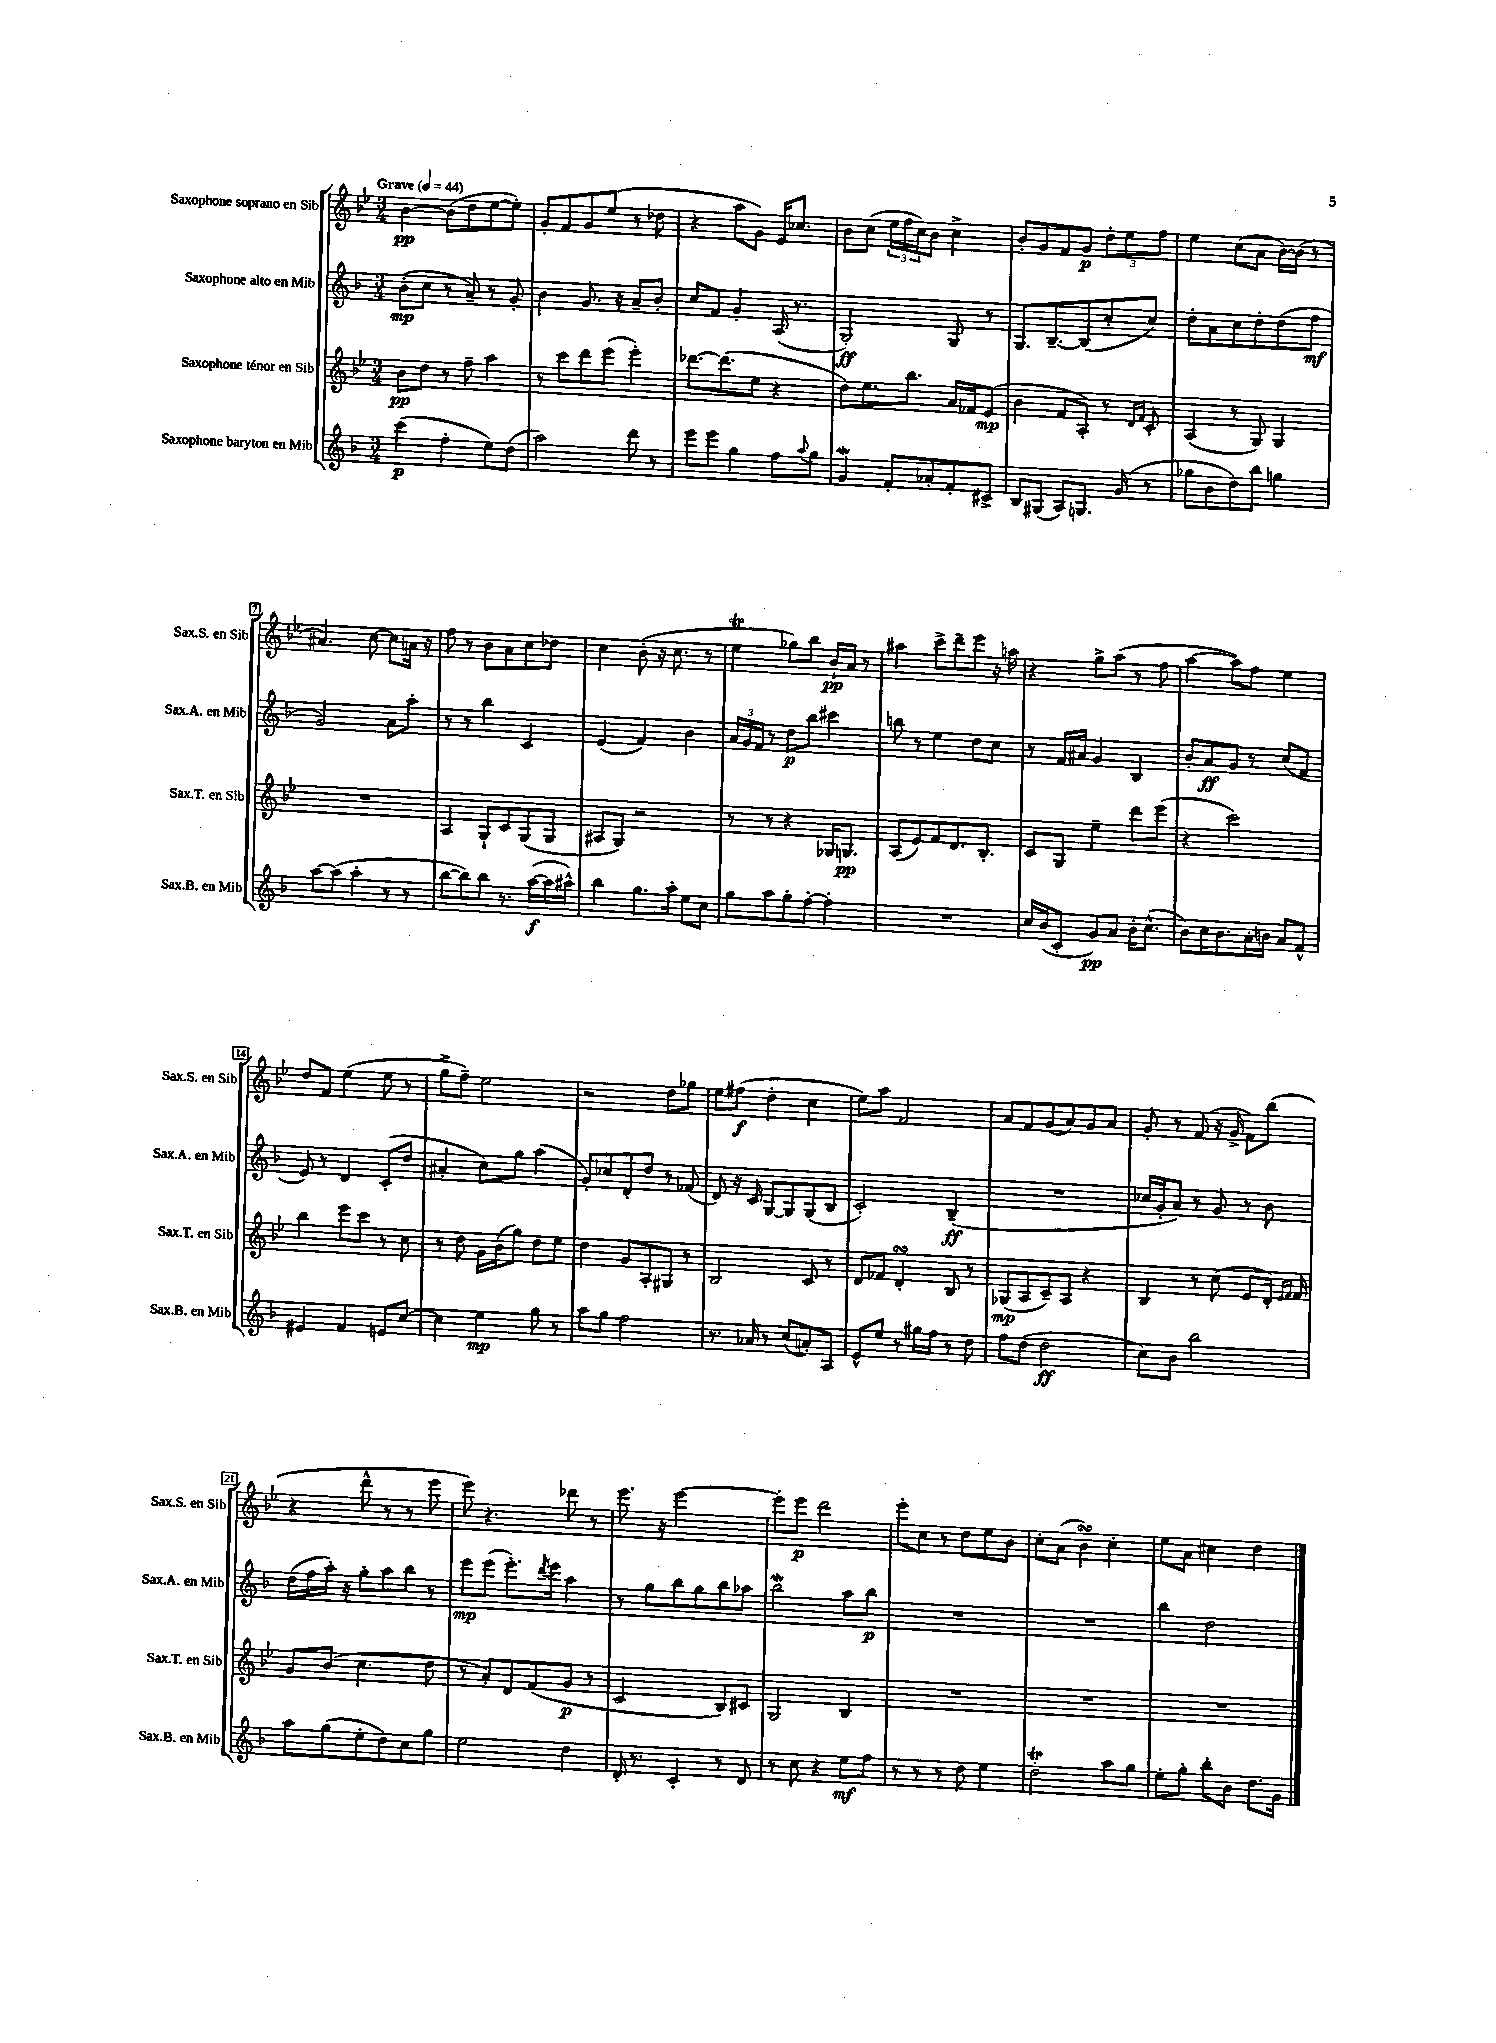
<<
\new StaffGroup <<
\new Staff = "s0" \with { instrumentName = "Saxophone soprano en Sib" shortInstrumentName = "Sax.S. en Sib" } {
    \clef treble \key bes \major \numericTimeSignature \time 3/4 \tempo "Grave" 4 = 44
    bes'4~\pp bes'8( d''8 ees''8~ ees''8-.) |
    g'8-. f'8 g'8 ees''8( r8 des''8 |
    r4 a''8 g'8) ees'16 ces''8. |
    bes'8 c''8( \tuplet 3/2 { ees''16 f''16 c''16) } bes'8 c''4-> |
    bes'8-. g'8 f'8 g'8\p \tuplet 3/2 { d''8-. ees''8 f''8 } |
    ees''4 c''8( a'8 bes'16~) bes'16( r8 |
    ais'4.) c''8~ c''8 a'16 r16 |
    f''8 r8 bes'8 a'8 c''8 des''8 |
    c''4 bes'8-.( r16 c''8. r8 |
    ees''4\trill ges''8) bes''8 bes'16-!\pp a'16 r8 |
    ais''4 c'''8-> d'''8-- ees'''8 r16 a''16 |
    r4 g''8-> a''8( r8 f''8 |
    a''4~ a''8) f''8 ees''4 |
    d''8 f'8 ees''4( ees''8 r8 |
    g''8-> f''8--) ees''2 |
    r2 d''8 ges''8 |
    ees''8 fis''8\f( d''4-. c''4 |
    ees''8) a''8 f'2 |
    a'8 f'8 g'8( a'8) g'8 a'8 |
    g'8-. r8 f'8( r16 g'16-> f'8) bes''8( |
    r4 d'''8-^ r8 r8 ees'''8 |
    ees'''8) r4. des'''8 r8 |
    ees'''8. r16 ees'''2~ |
    ees'''8-. ees'''8\p d'''2 |
    ees'''8-. c''8 r8 d''8 ees''8 bes'8 |
    c''8-. a'8( bes'4\turn) c''4-. |
    ees''8 a'8 cis''4 d''4 \bar "|." |
}
\new Staff = "s1" \with { instrumentName = "Saxophone alto en Mib" shortInstrumentName = "Sax.A. en Mib" } {
    \clef treble \key f \major \numericTimeSignature \time 3/4
    bes'8-.\mp( c''8 r8 a'8--) r8 g'8-. |
    bes'4 g'8. r16 a'8-- bes'8-. |
    c''8 f'8 g'4-. a16( r8. |
    g2-.\ff) g8 r8 |
    g8. bes8.~-- bes8( c''8-. c''8) |
    d''8-. a'8 c''8 d''8-. d''8( f''8\mf |
    g'2) a'8 a''8-. |
    r8 r8 bes''4 c'4 |
    e'4( f'4) bes'4 |
    \tuplet 3/2 { a'16 g'16 f'16 } r8 d''8\p bes''8 cis'''4 |
    b''8 r8 e''4 d''8 c''8 |
    r8 f'16 ais'16 g'4 bes4 |
    bes'8-. a'8\ff g'8 r8 c''8( f'8 |
    e'8) r8 d'4 c'8-.( d''8 |
    ais'4-. c''8) g''8 a''4( |
    g'8-.) ces''8 d'8-. d''8 r8 fes'8( |
    d'8) r16 c'16 g8~ g8 g8( bes8 |
    c'2-.) bes4--\ff( |
    R2. |
    ces''16 g'16-. a'8) r8 g'8 r8 bes'8 |
    d''16( f''16 a''16-.) r16 g''8-. a''8 bes''8 r8 |
    e'''8\mp e'''8( e'''8.-.) \acciaccatura { d'''8 } e'''16 a''4 |
    r8 g''8 bes''8 g''8 bes''8 aes''8 |
    bes''2\mordent a''8 bes''8\p |
    R2. |
    R2. |
    bes''4 d''2 \bar "|." |
}
\new Staff = "s2" \with { instrumentName = "Saxophone ténor en Sib" shortInstrumentName = "Sax.T. en Sib" } {
    \clef treble \key bes \major \numericTimeSignature \time 3/4
    bes'8\pp d''8 r8 f''8-- a''4 |
    r8 c'''8 d'''8 ees'''8( ees'''4-.) |
    des'''8.~ des'''8.( ees''8 r4 |
    d''8) ees''8. bes''8. a'16 fes'16 ees'8\mp( |
    bes'4 f'8 a8-.) r8 \grace { d'16 f'16 } c'8-. |
    a4( r8 g8) g4 |
    R2. |
    a4 g8-! c'8 g8( g8 |
    ais8 g8) r2 |
    r8 r8 r4 ges16 g8.\pp |
    a8( ees'8) f'8 d'8. bes8.-. |
    c'8 g8 ees''4-- d'''8 ees'''8( |
    r4 c'''2) |
    bes''4 ees'''8 c'''8 r8 c''8 |
    r8 d''8 g'16 bes'16( g''8) d''8 ees''8 |
    d''4 g'8 a8-. gis8 r8 |
    bes2 c'8 r8 |
    d'8 fes'8 d'4-.\turn bes8 r8 |
    ges8\mp( a8 c'8--) a8 r4 |
    bes4 r8 c''8( ees'8 d'16-.) \grace { ees'16 f'16 } f'16 |
    g'8 bes'8( c''4. d''8 |
    r8 a'8-.) d'8 f'8( g'8\p r8 |
    c'2 bes8) cis'8 |
    g2 bes4 |
    R2. |
    R2. |
    R2. \bar "|." |
}
\new Staff = "s3" \with { instrumentName = "Saxophone baryton en Mib" shortInstrumentName = "Sax.B. en Mib" } {
    \clef treble \key f \major \numericTimeSignature \time 3/4
    c'''4\p( f''4-. e''8) d''8( |
    a''2) d'''8 r8 |
    e'''8 e'''8 g''4 f''8 \appoggiatura { a''8 } g''8 |
    g'4\mordent f'8-. aes'8-. f'8-. cis'8-> |
    bes8 gis8( a8) g8. g'16( r8 |
    ges''8 bes'8 d''8) bes''8 g''4 |
    a''8~ a''8( a''4-. r8 r8 |
    bes''8~ bes''8) bes''8 r8. a''16~\f( a''16 ais''16-^) |
    bes''4 g''8. a''16-. e''8 c''8 |
    g''8 a''8 g''8-. f''8~-. f''4-. |
    R2. |
    c''16 bes'16( c'8-. g'8\pp) a'8 bes'16-. c''8.-^( |
    bes'8) c''16 bes'8. a'16-. b'16 a'8 f'8-^ |
    eis'4 f'4 e'8 c''8~ |
    c''4 e''4\mp g''8 r8 |
    a''8 g''8 f''2 |
    r8. aes'16 r8 c''8( a'8-.) a8 |
    e'8-^ e''8 r8 gis''16 f''16 r8 d''8 |
    f''8 d''8( d''2\ff |
    c''8) bes'8 bes''2 |
    a''8 g''8( e''8-. d''8) c''8 g''8 |
    e''2 d''4 |
    d'16-. r8. c'4-. r8 d'8 |
    r8 c''8 r4 e''8\mf f''8 |
    r8 r8 r8 d''8 e''4 |
    d''2-.\trill a''8 g''8 |
    e''8-. g''8-. bes''8-. bes'8 d''8. g'16 \bar "|." |
}
>>
>>
\layout { \context { \Score \override BarNumber.stencil = #(make-stencil-boxer 0.1 0.3 ly:text-interface::print) } }
